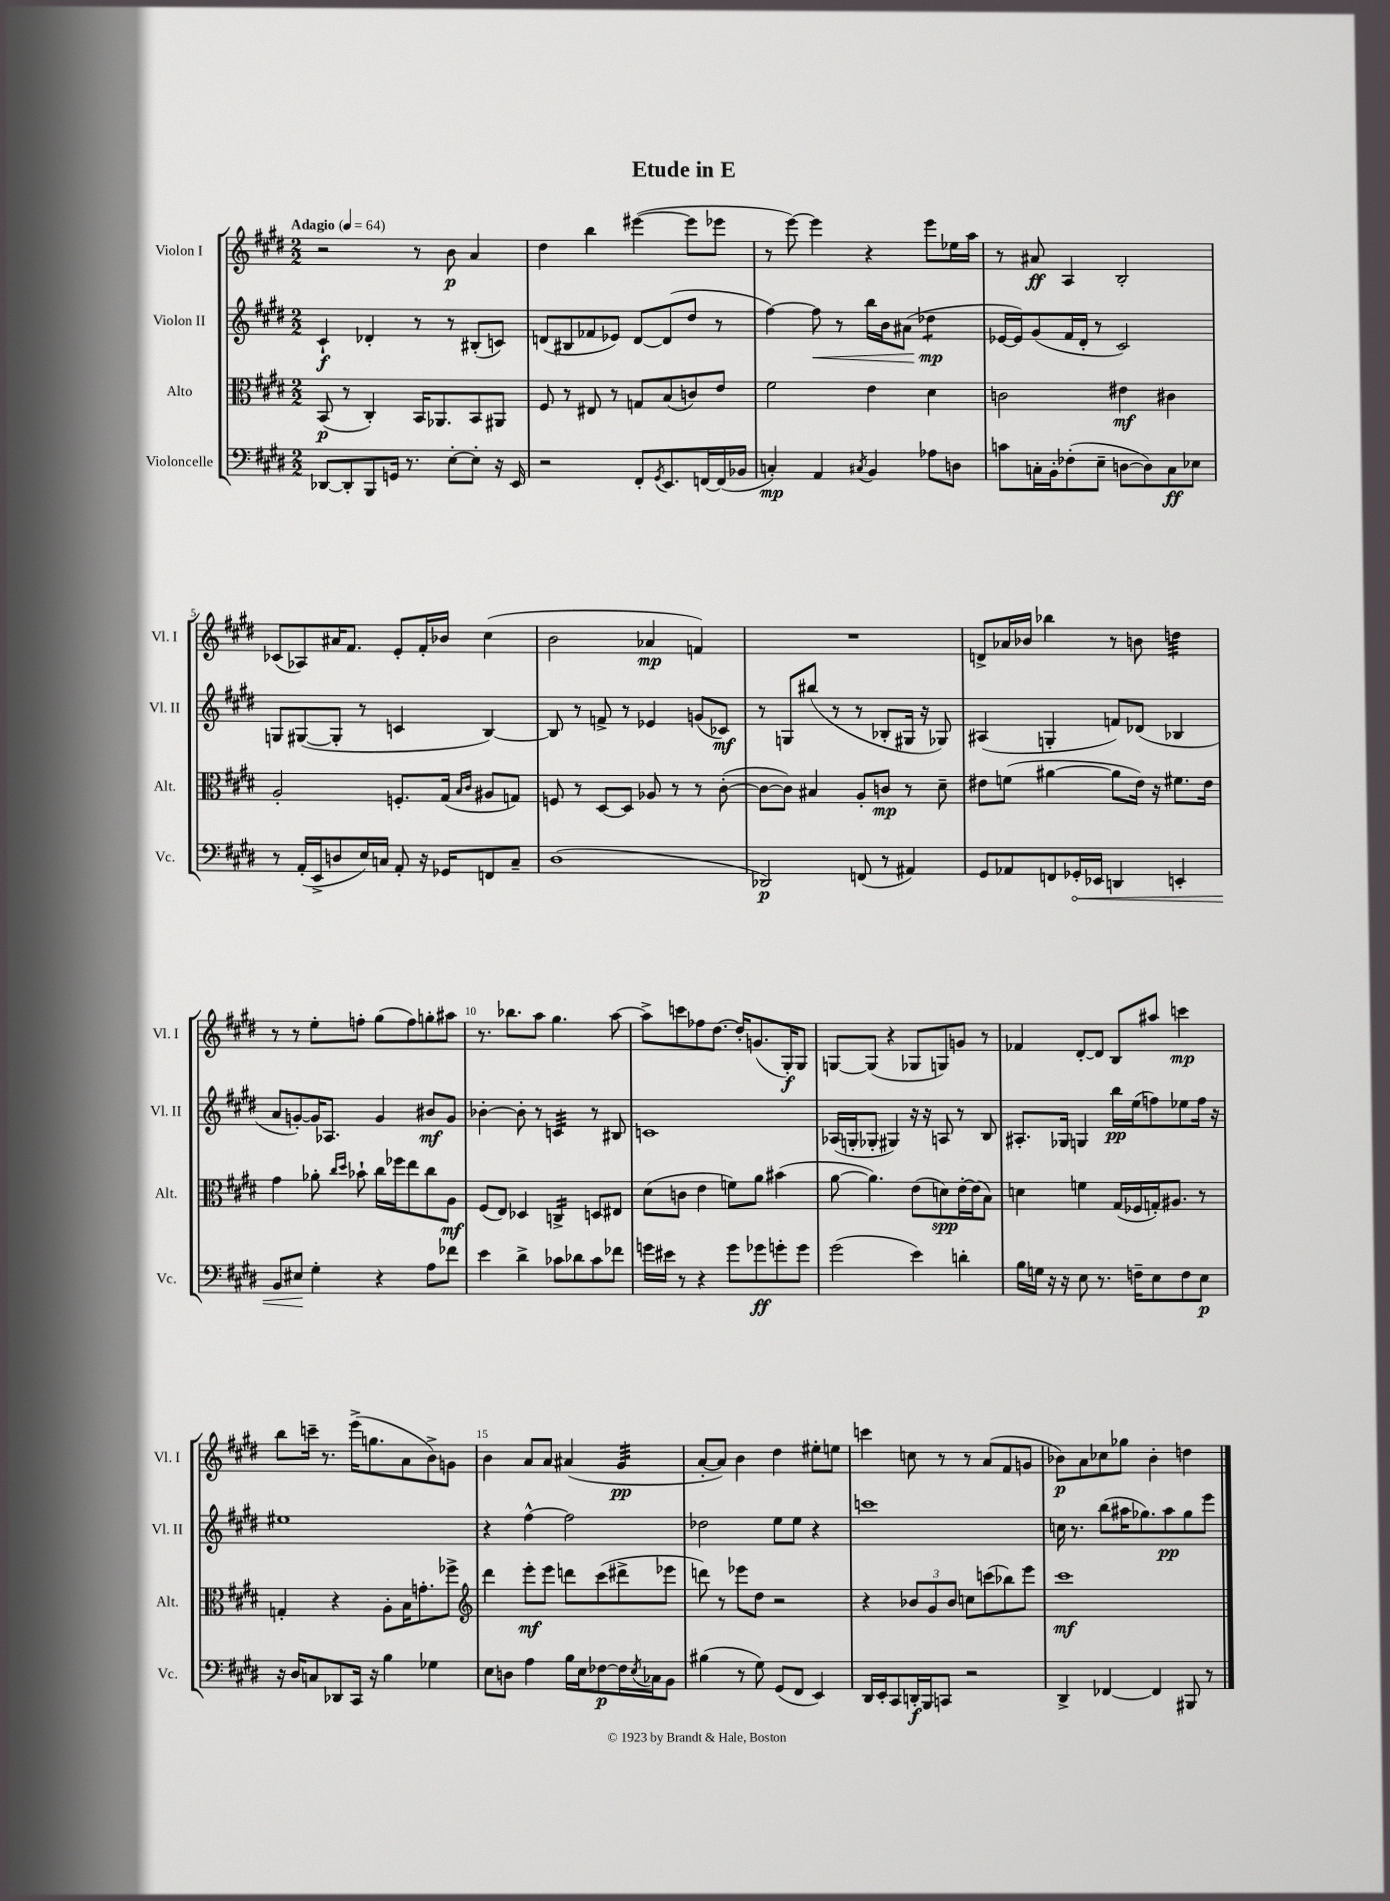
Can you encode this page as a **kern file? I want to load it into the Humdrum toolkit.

**kern	**kern	**kern	**kern
*staff4	*staff3	*staff2	*staff1
*clefF4	*clefC3	*clefG2	*clefG2
*k[f#c#g#d#]	*k[f#c#g#d#]	*k[f#c#g#d#]	*k[f#c#g#d#]
*M2/2	*M2/2	*M2/2	*M2/2
*MM64	*MM64	*MM64	*MM64
[8DD-	(8BB	4c#`	2r
8DD-']	8r	.	.
8BBB	4C#')	4d-'	.
16GG	.	.	.
8.r	.	.	.
.	16BB	8r	8r
.	8.AA-	.	.
[8E'	.	8r	8b
8E']	8BB	(8B#'	4a
16r	8AA#	8c)	.
16EE	.	.	.
=	=	=	=
2r	8F#	(8d	4dd#
.	8r	8B#	.
.	8E#	8f-	4bb
.	8r	8e-)	.
8FF#'	8G	[8d	([4eee#
8qGG#	.	.	.
8.EE	(8B	(8d]	.
.	8c)	8dd#	8eee#]
[16FF	.	.	.
(16FF]	8e	8r	8eee-
16BB-	.	.	.
=	=	=	=
4C')	2f#	[4ff#)	8r
.	.	.	[8eee)
4AA	.	8ff#]	4eee]
.	.	8r	.
8qC#	.	.	.
4BB	4e	16bb	4r
.	.	16b	.
.	.	(8a#	.
8A-	4d#	4dd-	8eee
8D	.	.	16ee-
.	.	.	16aa
=	=	=	=
8c	2c	[16e-	8r
.	.	16e-])	.
16C'	.	(8g#	8a#
16BB'	.	.	.
(8F-'	.	16f#	4A
.	.	16d#'	.
8E~	.	8r	.
[8D	4e#	2c#)	2B'
8D])	.	.	.
8C	4c#	.	.
8E-	.	.	.
=	=	=	=
8r	2A'	8G	(8c-
(16AA'	.	([8G#	8A-)
16EE^	.	.	.
8D	.	8G#']	16a#
.	.	.	8.f#
16E)	.	8r	.
16C	.	.	.
8AA'	8.F'	4c	8e'
16r	.	.	16f#'
16GG-	(16G#	.	16b-
.	16qqB	.	.
.	16qqc#	.	.
8FF	8A#	[4B)	(4cc#
8C~	8G)	.	.
=	=	=	=
(1D#	8F	8B]	2b
.	8r	8r	.
.	[8D#	8f^	.
.	8D#]	8r	.
.	8A-	4e-	4a-
.	8r	.	.
.	8r	(8g	4f)
.	([8c#'	8c-)	.
=	=	=	=
2DD-)	8c#_	8r	1r
.	8c#])	8G	.
.	4B#	(8bb#	.
.	.	8r	.
(8FF	8A'	8r	.
8r	8c	8B-'	.
4AA#)	8r	16G#	.
.	.	16r	.
.	8d#~	8G-)	.
=	=	=	=
8GG#	8e#	(4A#	8d^
8AA-	(8f	.	16a-
.	.	.	16b-
8FF	[4a#	4G'	4bb-
16GG-'	.	.	.
16EE-	.	.	.
4DD	8a#]	8f)	8r
.	16e#)	(8d-	8b
.	16r	.	.
4EE'	8.f#	4B-	4dd
.	16e#	.	.
=	=	=	=
8BB	4g#	8a	8r
8E#	.	[8g')	8r
4G#'	8a-'	16g]	8ee'
.	.	8.A-	.
.	16qqcc#	.	.
.	16qqdd#	.	.
.	8b-`	.	8ff'
4r	16cc#	4g	(8gg#
.	16ff-	.	.
.	8ee	.	8ff)
8A	8cc#	8b#	8gg'
8f-	8A	8g	8aa#
=	=	=	=
4e	(8F#	[4b-'	8.r
.	8E)	.	.
.	.	.	8.bb-
4d#^	4D-	8b-']	.
.	.	8r	8aa
8c-	4C^	4c	4.gg#
8d-	.	.	.
8c-	8D	8r	.
8f-	8E#	8B#	[8aa
=	=	=	=
16g	(8d#	1c	8aa^]
16e#	.	.	.
8r	8c	.	8ccc
4r	4e	.	8ff-
.	.	.	[8.dd#
8g	8f)	.	.
.	.	.	16dd#']
8g-	8a	.	(8.g
8g'	(4b#	.	.
.	.	.	16G#')
8g	.	.	8G#
=	=	=	=
(2g#	[8a	(16A-	[8G
.	.	16G'	.
.	4.a])	8G-'	(8G]
.	.	4G#)	4r
4e)	(8e	16r	8G-
.	.	16r	.
.	8d)	8A	8G)
4d'	[16e'	8r	8g
.	(16e]	.	.
.	8B)	8B	8r
=	=	=	=
16B	4d	8.A#'	4f-
16G	.	.	.
16r	.	.	.
16r	.	16G-	.
8E	4f	4G	[8d#'
8.r	.	.	8d#]
.	(16G#	16bb	8B
16F~	16F-	(16ee	.
8E	16G')	8ff)	8aa#
.	8.A#	.	.
8F	.	8ee-	4ccc
8E	8r	16ff	.
.	.	16r	.
=	=	=	=
16r	4G'	1ee#	8bb
16D#	.	.	.
8C	.	.	16ccc~
.	.	.	8.r
8DD-	4r	.	.
16CC#	.	.	(16eee^
16r	.	.	8.gg
4B	8A'	.	.
.	16B	.	8a
.	8.g'	.	.
4G-	.	.	8b^)
.	8ff-^	.	8g
=	=	=	=
*	*clefG2	*	*
8E	4ddd#	4r	4b
8D	.	.	.
4A	8eee'	[4ff#^^	8a
.	8eee	.	8a
16B	8ddd	2ff#]	(4a#
16E	.	.	.
[8F-	(8ccc#	.	.
16F-]	8ddd#^	.	4g#
8qE	.	.	.
16C-	.	.	.
8BB	8eee-	.	.
=	=	=	=
(4B#	8ddd)	2dd-	[8a'
.	8r	.	8a])
8r	8eee-	.	4b
8G#)	8dd#	.	.
(8GG#	2r	8ee	4dd#
8FF#	.	8ee	.
4EE)	.	4r	8ee#'
.	.	.	8ee
=	=	=	=
16DD#	4r	1ccc	4ccc
16EE'	.	.	.
8CC#	.	.	.
16DD'	12b-	.	8cc
16BBB	.	.	.
.	12g#	.	.
8CC	.	.	8r
.	12b-	.	.
2r	8cc	.	8r
.	(8ccc	.	(8a
.	8bb-)	.	8f#
.	8eee	.	8g
=	=	=	=
4DD#^	1ccc#	16cc	8b-)
.	.	8.r	.
.	.	.	8a
[4FF-	.	(8bb	8cc-
.	.	16aa#	8gg-
.	.	8.gg-)	.
4FF-]	.	.	4b-'
.	.	8aa#	.
8BBB#	.	8gg-	4dd
8r	.	8eee	.
==	==	==	==
*-	*-	*-	*-
